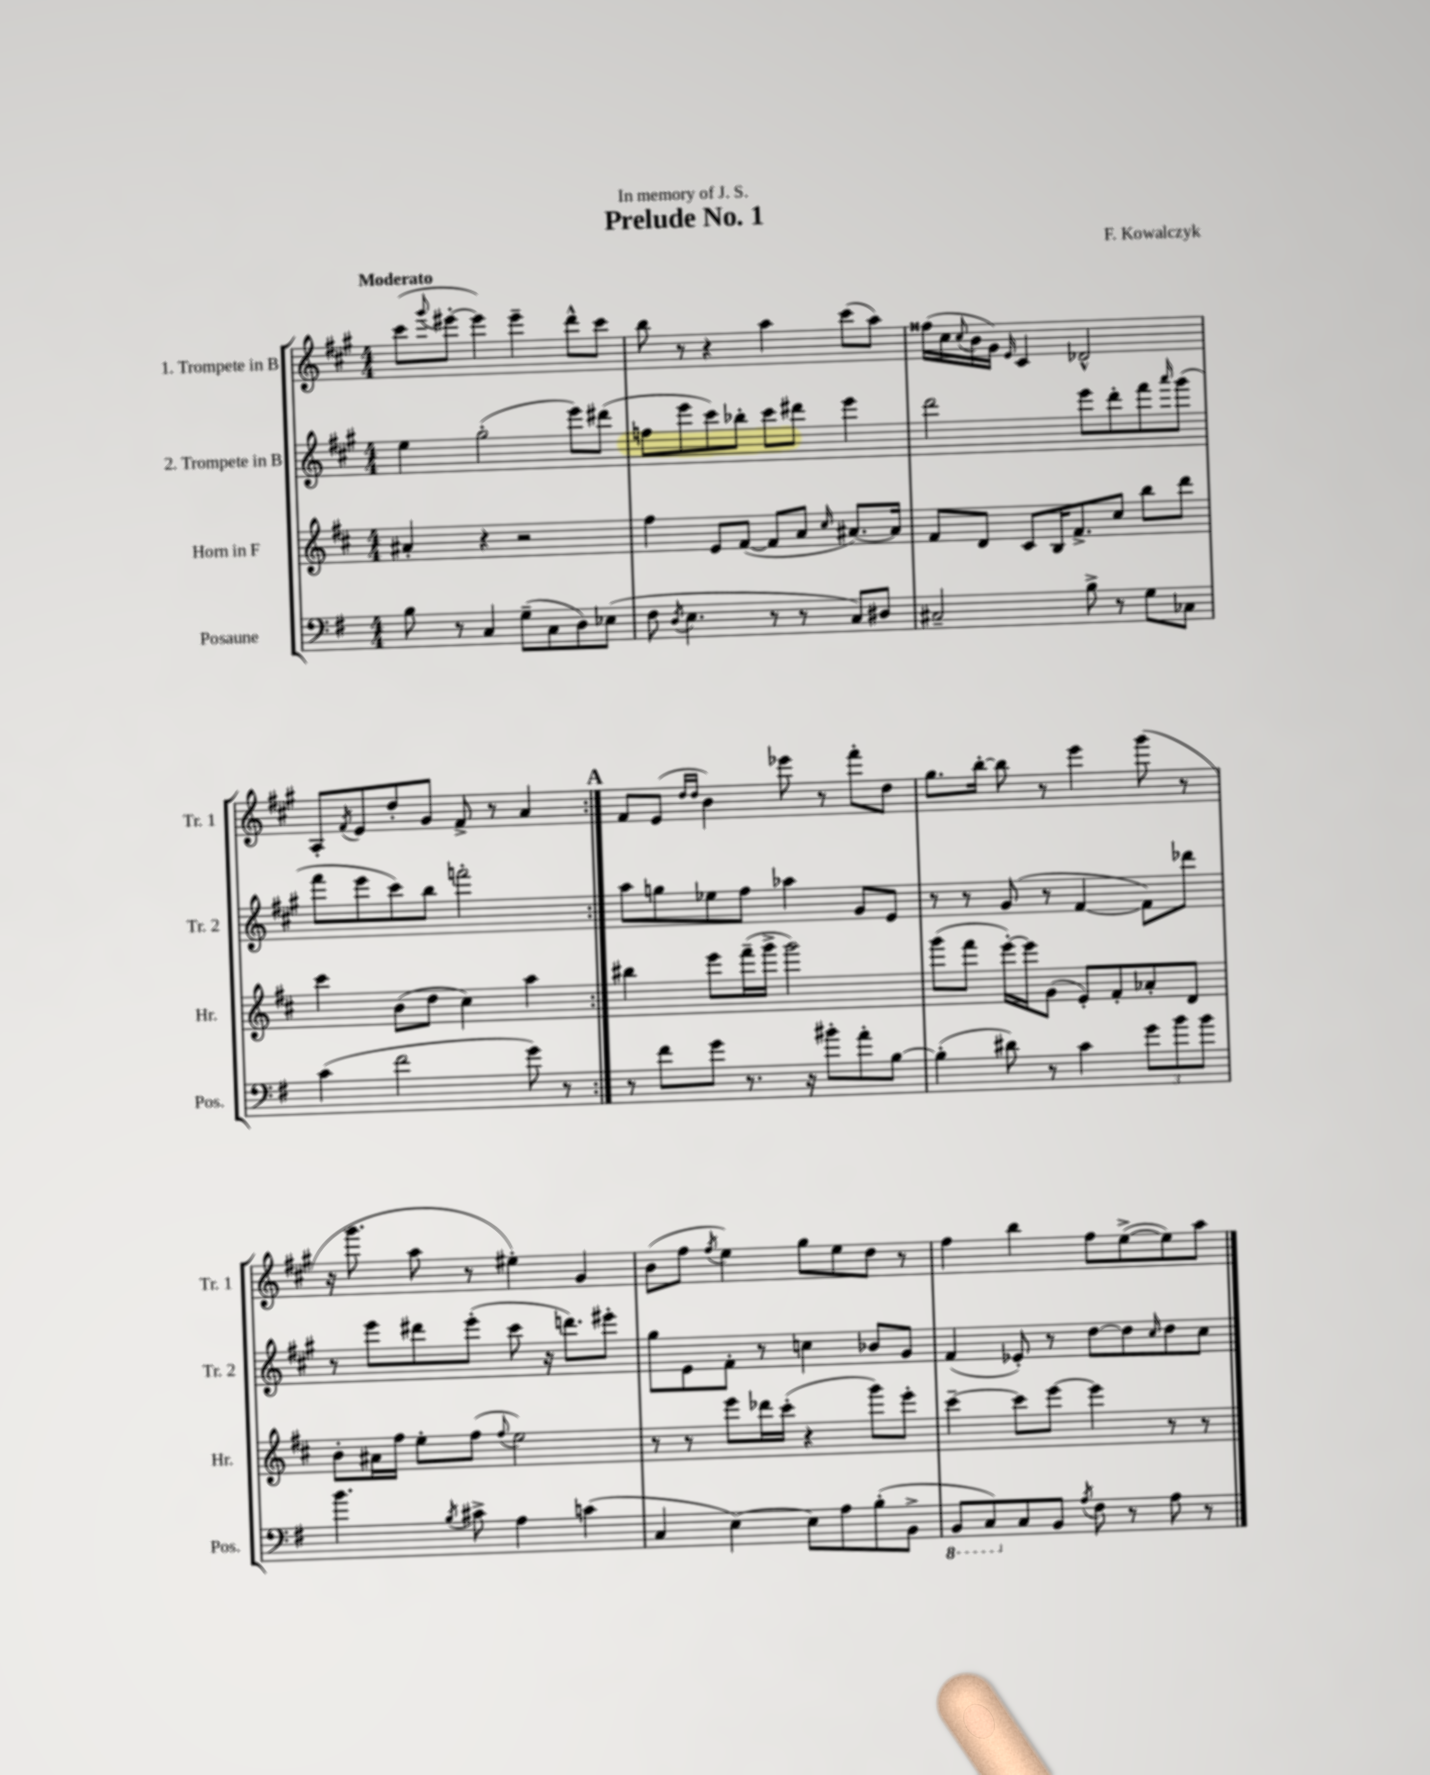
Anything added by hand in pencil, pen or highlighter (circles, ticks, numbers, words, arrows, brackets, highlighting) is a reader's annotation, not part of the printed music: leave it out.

**kern	**kern	**kern	**kern
*staff4	*staff3	*staff2	*staff1
*clefF4	*clefG2	*clefG2	*clefG2
*k[f#]	*k[f#c#]	*k[f#c#g#]	*k[f#c#g#]
*M4/4	*M4/4	*M4/4	*M4/4
8B	4a#'	4ee	(8ccc#
.	.	.	8qqggg#
8r	.	.	[8eee#'
4C	4r	(2gg#'	4eee#])
(8G~	2r	.	4eee#~
8C	.	.	.
8D)	.	8eee)	8ddd^^
(8E-	.	(8ddd#	8ccc#
=	=	=	=
8F#	4ff#	8ff	8bb
8qD	.	.	.
4.E	.	8eee	8r
.	8e	8ccc#)	4r
.	([8f#	8bb-'	.
8r	8f#]	8ccc#	4aa
8r	8a	8ddd#	.
.	16qqcc#	.	.
8C)	[8.a#)	4eee	(8ccc#
8D#	.	.	8aa)
.	16a#]	.	.
=	=	=	=
2C#~	8f#	2ddd	(16ff##
.	.	.	16cc#
.	.	.	8qqcc#
.	8d	.	16b
.	.	.	16g#)
.	.	.	16qqe
.	8c#	.	4c#
.	16B	.	.
.	8.f#^	.	.
8B^	.	8eee	2d-^^
8r	8cc#	8ddd'	.
8G	8bb	8fff#	.
.	.	16qqaaa	.
8C-	8ddd	(8ggg#	.
=	=	=	=
(4c	4ccc#	8fff#	8A'
.	.	.	8qf#
.	.	8eee	8e
2f#	(8b	8ccc#)	8dd'
.	8dd	8bb	8g#
.	4cc#)	2fff'	8f#^
.	.	.	8r
8g)	4aa	.	4a
8r	.	.	.
=:|!	=:|!	=:|!	=:|!
8r	4bb#	8aa	8f#
8f#	.	8gg	(8e
.	.	.	16qqdd
.	.	.	16qqdd
8g	8eee	8ee-	4b)
8.r	(16fff#~	8ff#	.
.	16ggg^	.	.
.	2ggg)	4aa-	8eee-
16r	.	.	.
8b#'	.	.	8r
8a'	.	8g#	8fff#'
[8B	.	8e	8dd
=	=	=	=
(4B']	(8ggg	8r	8.gg#
.	8fff#	8r	.
.	.	.	[16bb'
8d#)	[16eee')	(8g#	8bb]
.	16eee]	.	.
8r	(8g	8r	8r
4c	8e')	[4f#	4eee
.	8f#'	.	.
12g	8a-'	8f#])	(8ggg#
12b	.	.	.
.	8d	8ddd-	8r
12b	.	.	.
=	=	=	=
4.b	8b'	8r	16r
.	.	.	8.ggg#
.	16a#	8eee	.
.	16ff#	.	.
.	8ee'	8ddd#	8aa
8qB	.	.	.
8c#^	(8ff#	(8eee'	8r
.	8qqff#	.	.
4A	2ee)	8ccc#	4ee#')
.	.	16r	.
.	.	8.ddd)	.
(4c	.	.	4g#
.	.	8eee#'	.
=	=	=	=
4C	8r	8gg#	(8b
.	8r	8e	8ff#
.	.	.	8qff#
[4E)	8eee	8f#'	4ee)
.	16ddd-	8r	.
.	(16ccc#'	.	.
8E]	4r	4cc	8gg#
8A	.	.	8ee
(8B'	8ggg)	8b-	8dd
8BB^	8eee'	8g#	8r
=	=	=	=
8BBB	[4ccc#~	(4f#	4ff#
8CC)	.	.	.
8C	8ccc#]	8e-')	4bb
8BB	[8eee	8r	.
8qA	.	.	.
8F#	4eee]	[8dd	8ff#
8r	.	8dd]	([8ee^
.	.	16qqcc#	.
8A	8r	8dd	8ee])
8r	8r	8cc#	8aa
==	==	==	==
*-	*-	*-	*-
